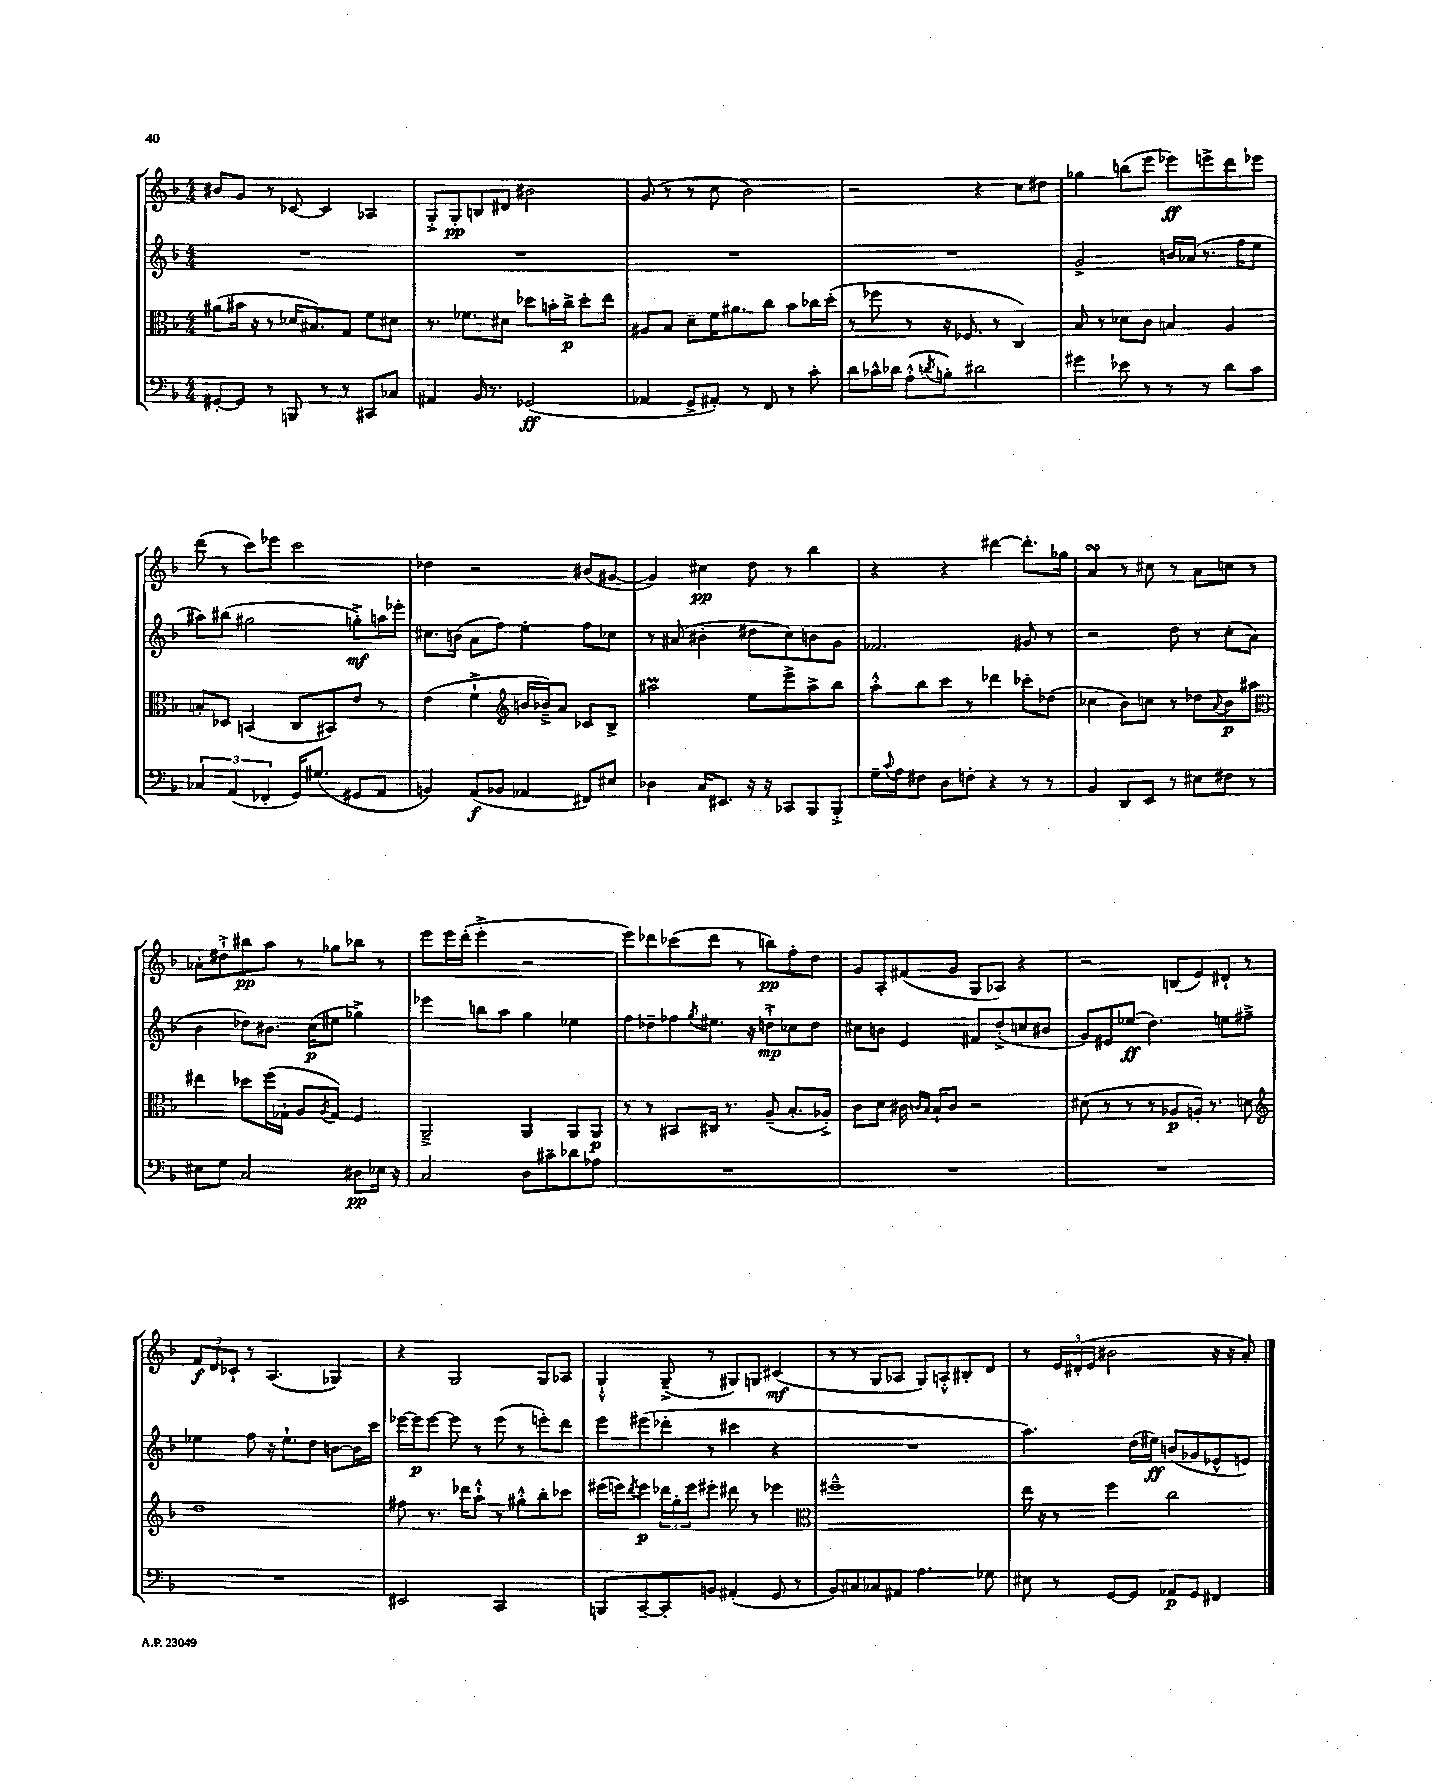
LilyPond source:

<<
\new StaffGroup <<
\new Staff = "s0" {
    \clef treble \key f \major \numericTimeSignature \time 4/4
    bis'8 g'8 r8 ces'8~ ces'4 aes4 |
    g8-.-> g8-.\pp b8 dis'8 bis'2 |
    g'8( r8 r8 c''8 bes'2) |
    r2 r4 c''8 dis''8 |
    ges''4 b''8( e'''8 ees'''8\ff) e'''8-> d'''8 ees'''8 |
    d'''8( r8 c'''8) ees'''8 c'''2 |
    des''4 r2 bis'8( gis'8~ |
    gis'4) cis''4\pp d''8 r8 bes''4 |
    r4 r4 dis'''4~ dis'''8.-. ges''16 |
    a'4\turn r8 cis''8 r8 a'8 c''8 r8 |
    aes'8-. dis''8-!-> bis''8\pp a''8 r8 ges''8 bes''8 r8 |
    e'''8 e'''16 d'''16-.( e'''4-.-> r2 |
    e'''8) des'''8 ces'''8( des'''8 r8 b''8\pp) f''8-. d''8 |
    g'8 a8-. fis'8( g'8 g8 aes8) r4 |
    r2 b8( e'8) dis'8-! r8 |
    \tuplet 3/2 { f'8\f d'8 ces'8-! } r8 a4.( ges4) |
    r4 g2 g8 aes8 |
    g4-!-^ g8--->( r8 gis8) g8 cis'4\mf( |
    r8 r8 g8 aes8 g8) a8-.-^ bis8-. d'8 |
    r8 \tuplet 3/2 { e'16 dis'16-.( e'16 } bis'2 r16 r16 a'8-.) \bar "|." |
}
\new Staff = "s1" {
    \clef treble \key f \major \numericTimeSignature \time 4/4
    R1 |
    R1 |
    R1 |
    R1 |
    g'2-> b'16 aes'16( r8. f''16 e''8 |
    ais''8) bis''8( gis''2 g''8-.->\mf) a''16 ees'''16-. |
    cis''8. b'16( a'8 f''8) e''4-. f''8 ces''8 |
    r8 ais'8( bis'4-. dis''8 c''8) b'8 g'8 |
    fes'2. gis'8 r8 |
    r2 d''8 r8 c''8-.( a'8 |
    bes'4 des''8) bis'8. c''16\p( eis''8 ges''4->) |
    ees'''4 b''8 a''8 g''4 ees''4 |
    f''8 des''8-- fes''8 \acciaccatura { g''8 } eis''8. r16 d''8-!->\mp ces''8 d''8 |
    cis''8 b'8 e'4 fis'8 d''8-.->( c''8 bis'8 |
    g'8) eis'8 ees''8\ff( d''4.) e''8 fis''8---> |
    ees''4 f''8 r16 ees''8.-! d''8 b'8~ b'16 c'''16 |
    ees'''16~ ees'''16\p ees'''8~ ees'''8 r8 ees'''8( r8 e'''8-.) d'''8 |
    e'''8 eis'''8( des'''8-. r8 cis'''4 r4 |
    R1 |
    a''4.) d''16( eis''16\ff) b'8( ges'8 ees'8-^ e'8) \bar "|." |
}
\new Staff = "s2" {
    \clef alto \key f \major \numericTimeSignature \time 4/4
    ais'8( bis'16 r16 r8 des'16 bis8.) g8 f'8 dis'8 |
    r8. fes'8. dis'8 des''8 b'16-. c''16->\p des''8-. e''8 |
    ais8 bes8 d'8-- f'16 ais'8. c''8 bes'8 ces''16 d''16-.( |
    r8 fes''8 r8 r16 fes8. r8 c4) |
    bes8 r8 des'8 c'8 b4 a4 |
    b8-. des8 b,4( c8 bis,8) e'8 r8 |
    e'4( f'4-!-> \clef treble b'16 bes'16--->) a'8 ces'8 bes8-> |
    ais''2\prall e''8 e'''8-> ais''8-> bes''8 |
    a''8-.-^ bes''8 c'''8 r8 des'''4 ces'''8-. des''8( |
    ces''4 bes'8) c''8 r8 des''8 \appoggiatura { a'8 } bes'8\p ais''8 |
    \clef alto eis''4 des''8 f''16( ges16-! a8 \acciaccatura { a8 } ges8) f4 |
    a,2---> a,4 a,8 a,8\p |
    r8 r8 bis,8 cis16 r8. a8--( bes8.-. aes16-.->) |
    c'8 d'8 cis'16 \grace { c'16 bes16 } bes16-! c'8 r2 |
    dis'8( r8 r8 r8 aes8\p a16-.) r8. d'8 |
    \clef treble d''1 |
    fis''8 r8. des'''16 a''8-!-^ r8 gis''8-.-^ bes''8-. ces'''8 |
    eis'''16( e'''16) \acciaccatura { d'''8 } e'''8\p \tuplet 3/2 { des'''16 g''16-. e'''16 } eis'''8-. dis'''8 r8 ees'''4 |
    \clef alto fis''1---^ |
    e''16 r16 r8 f''4 c''2 \bar "|." |
}
\new Staff = "s3" {
    \clef bass \key f \major \numericTimeSignature \time 4/4
    gis,8~-. gis,8 r8 b,,8 r8 r8 cis,8 ces8 |
    ais,4 bes,16 r8. ges,2\ff( |
    aes,4 g,8-> ais,8-.) r8 f,8 r8 c'8-. |
    d'8 ces'16-^ des'16 a8-.-^( \acciaccatura { d'8 } b8-.) dis'2 |
    gis'4 ees'8 r8 r8 r8 d'8 c'8 |
    \tuplet 3/2 { ces4 a,4( fes,4-. } g,16) gis8.( gis,8 a,8 |
    b,4) a,8\f( bes,8 aes,4 fis,8) eis8 |
    des4 c16 eis,8. r16 r16 ces,8 bes,,8 bes,,8-.-> |
    g16-- \appoggiatura { c'8 } a16 fis8 d8 f8-. r4 r8 r8 |
    bes,4 d,8 e,8 r8 eis8 fis8 r8 |
    eis8 g8 c2 dis8\pp ees16 r16 |
    c2 d8 cis'8-- des'8 aes8 |
    R1 |
    R1 |
    R1 |
    R1 |
    eis,2 c,2 |
    b,,8 c,8~-- c,8-. b,8 ais,4-.( g,8 r8 |
    bes,8) cis8 ces8 ais,8 a4. ges8 |
    eis8 r8 g,8~ g,8 aes,8\p g,8 fis,4 \bar "|." |
}
>>
>>
\layout { \context { \Score \remove "Bar_number_engraver" } }
